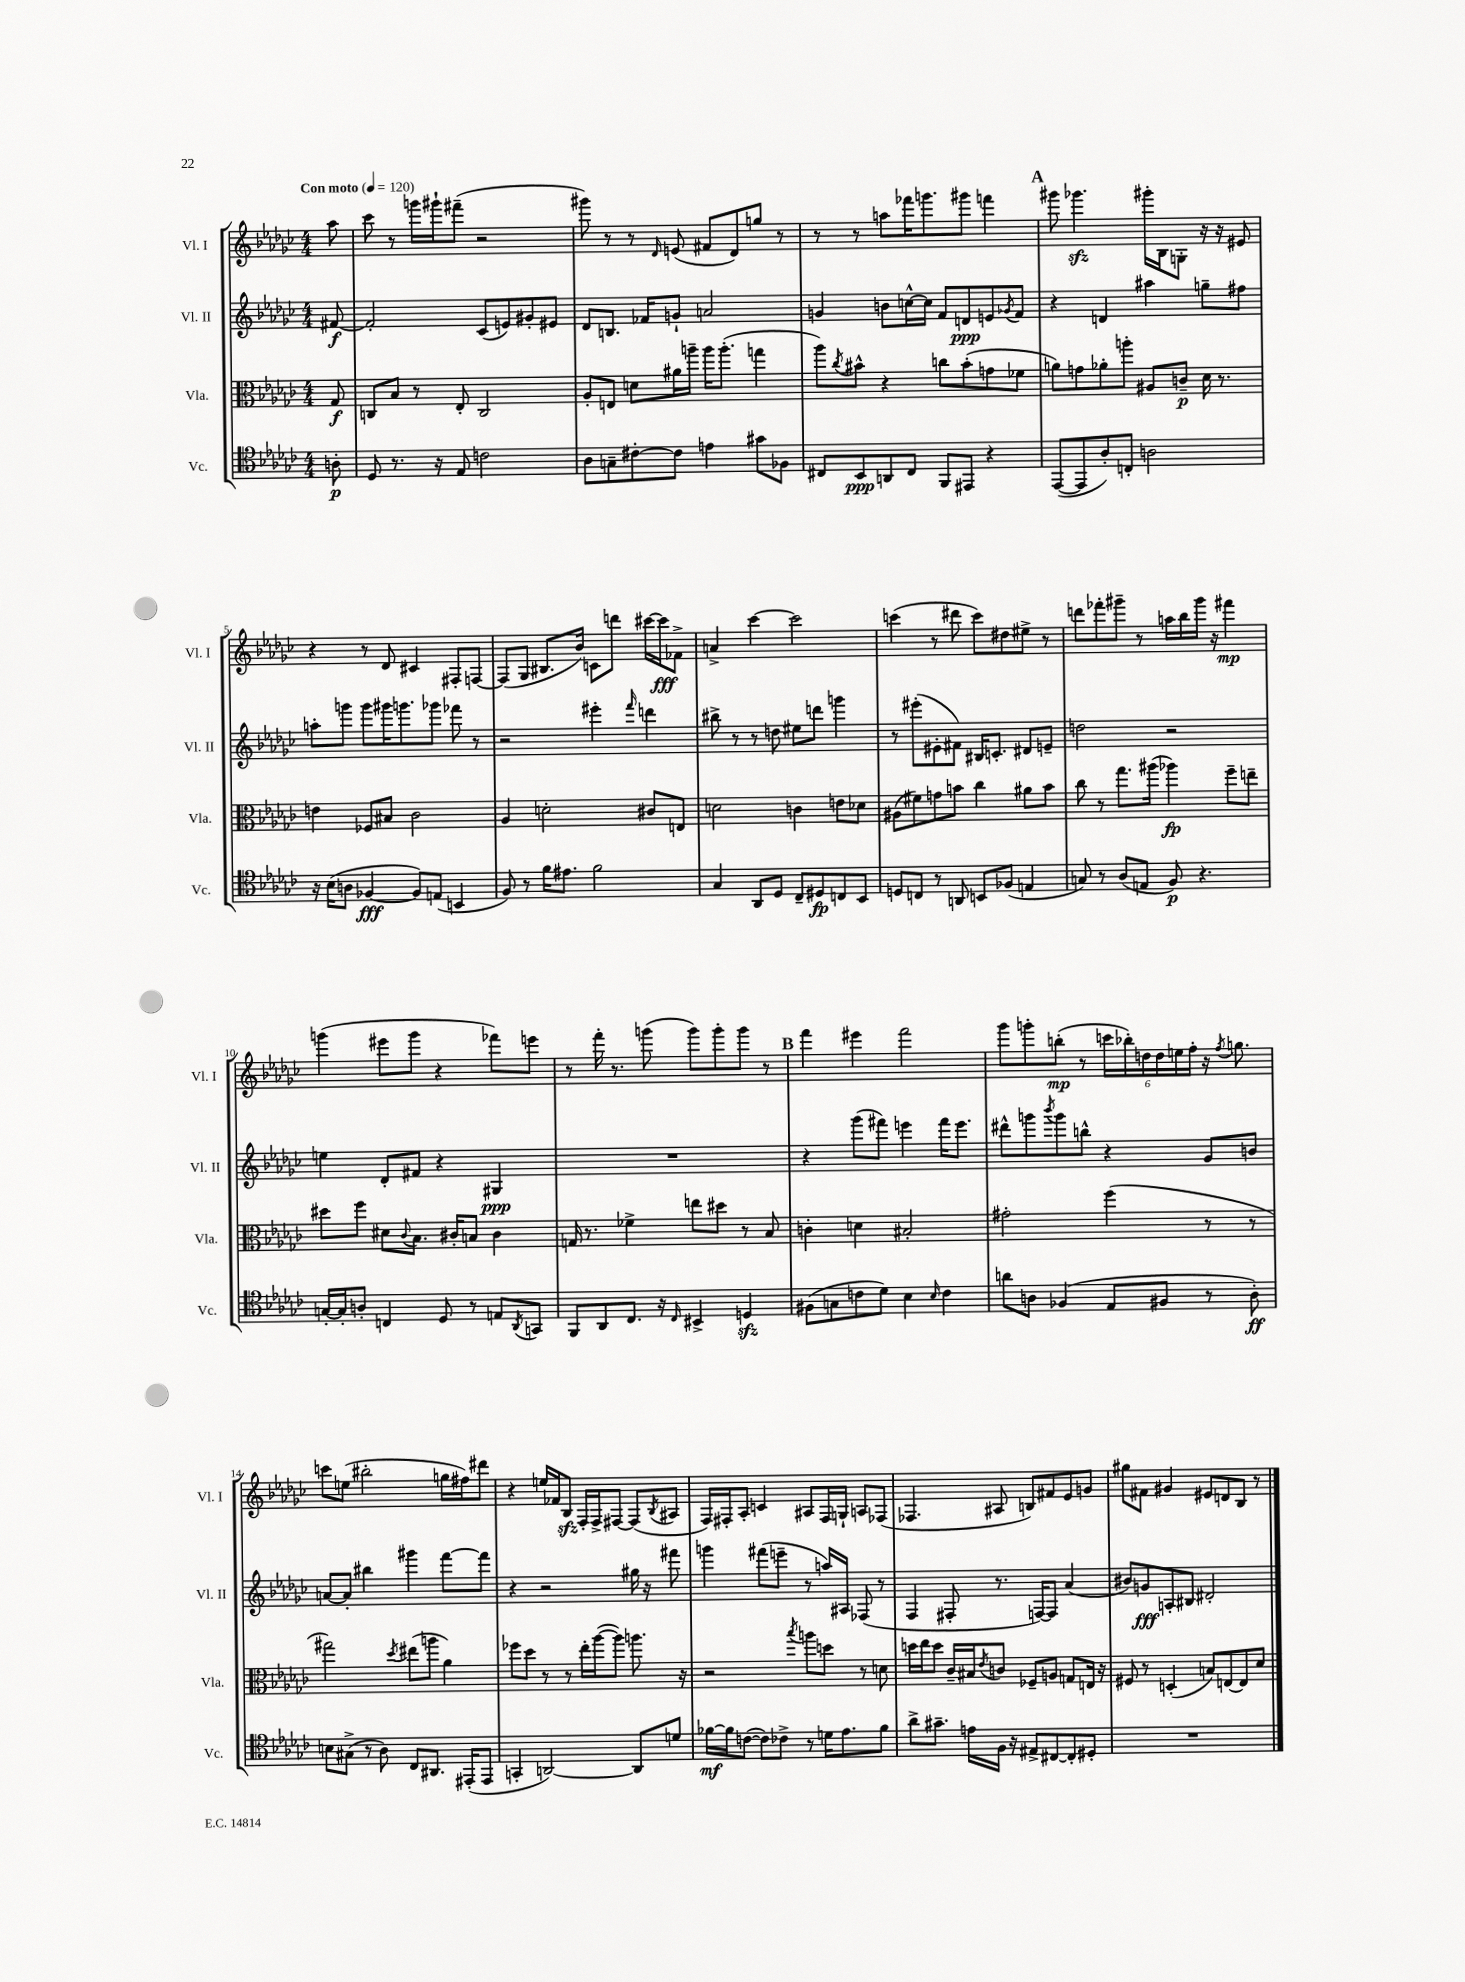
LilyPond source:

<<
\new StaffGroup <<
\new Staff = "s0" \with { instrumentName = "Vl. I" shortInstrumentName = "Vl. I" } {
    \clef treble \key ges \major \numericTimeSignature \time 4/4 \partial 8 \tempo "Con moto" 4 = 120
    aes''8 |
    ces'''8 r8 g'''16 gis'''16-! fis'''8--( r2 |
    gis'''8) r8 r8 \grace { des'16 } e'8( fis'8 des'8) g''8 r8 |
    r8 r8 a''8 fes'''16 g'''8. gis'''8 f'''4 |
    \mark \markup { \bold "A" } gis'''8 ges'''4.\sfz gis'''16-. bes16 g8-. r16 r16 eis'8 |
    r4 r8 des'8 cis'4 fis8-. f8~ |
    f8( ges8 bis8. bes'16) c'8 d'''8 cis'''16~ cis'''16\fff fes'8-> |
    a'4-> ces'''4~ ces'''2 |
    c'''4( r8 dis'''8 c'''8) dis''8 eis''8-> r8 |
    d'''8 fes'''8-. gis'''8-- r8 a''16 bes''16 gis'''16 r16 fis'''4\mp |
    g'''4( eis'''8 g'''8 r4 fes'''8) e'''8 |
    r8 f'''16-. r8. g'''8( g'''8) g'''8-. g'''8 r8 |
    \mark \markup { \bold "B" } f'''4 eis'''4 f'''2 |
    ges'''8 g'''8-. b''8-.\mp( r8 \tuplet 6/4 { c'''16 bes''16-.) d''16 d''16 e''16 f''16-. } r16 \acciaccatura { f''8 } g''8. |
    c'''8 e''8( bis''2-. g''16 fis''16) dis'''8 |
    r4 e''16 fes'16 bes8\sfz f16-. f16-> fis8~ fis8( \acciaccatura { bes8 } ais8 |
    f16) fis16-. aes8-. c'4 ais8 fis16 g16-! a8 fes8( |
    fes4. ais8 b8) fis'8 ees'8 g'8 |
    gis''8 fis'8 gis'4 eis'8 d'8 bes8 r8 \bar "|." |
}
\new Staff = "s1" \with { instrumentName = "Vl. II" shortInstrumentName = "Vl. II" } {
    \clef treble \key ges \major \numericTimeSignature \time 4/4 \partial 8
    fis'8~\f |
    fis'2-. ces'8( e'8) gis'8-. eis'8 |
    des'8 b8. fes'16 g'8-! a'2 |
    g'4 b'8 c''16~-^ c''16 f'8 d'8\ppp e'8 \acciaccatura { ges'8 } f'8 |
    \mark \markup { \bold "A" } r4 d'4 ais''4 g''8-- fis''8 |
    a''8-. g'''8 g'''8 gis'''16 g'''8. ges'''8 fes'''8 r8 |
    r2 eis'''4-. \grace { f'''16 } d'''4 |
    bis''8-> r8 r8 d''8 eis''8 d'''8 g'''4 |
    r8 eis'''8-.( eis'8-. fis'8) bis16 c'8.-. dis'8 e'8-- |
    d''2 r2 |
    e''4 des'8-. fis'8 r4 gis4\ppp |
    R1 |
    \mark \markup { \bold "B" } r4 ges'''8( fis'''8) e'''4 fis'''16 e'''8. |
    dis'''8-^ g'''8 \acciaccatura { bes'''8 } g'''8 b''8-^ r4 ges'8 b'8 |
    a'8~ a'8-. bis''4 gis'''4 f'''8~ f'''8 |
    r4 r2 gis''16 r16 fis'''8 |
    g'''4 fis'''8( e'''8-- r8 a''16) ais16 fes8( r8 |
    f4 fis8-. r8. f16~) f8 aes'4( |
    bis'8) g'8\fff a8-. bis8 dis'2-. \bar "|." |
}
\new Staff = "s2" \with { instrumentName = "Vla." shortInstrumentName = "Vla." } {
    \clef alto \key ges \major \numericTimeSignature \time 4/4 \partial 8
    ges8\f |
    c8 bes8 r8 ees8-. c2 |
    aes8-. e8 d'8 ais'16 a''16-- a''16 a''8.-.( g''4 |
    aes''8) \acciaccatura { ces''8 } bis'8-^ r4 c''8 bis'8-.( g'8 fes'8 |
    \mark \markup { \bold "A" } a'8) g'8 aes'8-. a''8-. ais8 c'8--\p des'16 r8. |
    e'4 fes8 bis8 ces'2 |
    aes4 d'2-. cis'8 e8 |
    d'2 c'4 e'8 des'8 |
    ais8( fis'8) g'8 b'8 ces''4 ais'8 b'8 |
    ces''8 r8 ges''8. ais''16( aes''4\fp) f''8-- e''8-- |
    dis''8 f''8 dis'8 \appoggiatura { ces'8 } bes8. cis'16-. b8 cis'4 |
    g16 r8. fes'4-> e''8 dis''8 r8 bes8 |
    \mark \markup { \bold "B" } c'4-. d'4 bis2-. |
    gis'2-. f''4( r8 r8 |
    gis''2) \acciaccatura { des''8 } eis''8( a''8 aes'4) |
    fes''8 des''8 r8 r8 ees''16-. aes''16~( aes''8) a''8. r16 |
    r2 \acciaccatura { bes''8 } a''8 d''8 r8 d'8 |
    d''16 ees''16 d''8 ces'16-- bis16 \acciaccatura { ees'8 } c'8 fes8-- a8 g8 e16 r16 |
    fis8 r8 d4-.( b8) e8~ e8 des'8 \bar "|." |
}
\new Staff = "s3" \with { instrumentName = "Vc." shortInstrumentName = "Vc." } {
    \clef tenor \key ges \major \numericTimeSignature \time 4/4 \partial 8
    a8-.\p |
    des8 r8. r16 ees8 c'2 |
    aes8 g8-- cis'8~-. cis'8 e'4 gis'8 fes8 |
    cis8 bes,8\ppp a,8 cis8 f,8 eis,8 r4 |
    \mark \markup { \bold "A" } ees,8~( ees,8 aes8-.) c8-. a2 |
    r16 bes16( a8 fes4~\fff fes8) e8( b,4 |
    f8) r8 f'16 eis'8. f'2 |
    ges4 aes,8 des8 ces8-- dis8\fp c8 bes,8 |
    d8 c8 r8 a,8 b,8 fes8( e4 |
    g8) r8 aes8( e8 f8\p) r4. |
    g16~-. g16-. a8-. c4 des8 r8 e8 \acciaccatura { aes,8 } g,8 |
    f,8 aes,8 ces8. r16 \grace { ces16 } bis,4-> d4\sfz |
    \mark \markup { \bold "B" } fis8( g8 c'8 des'8) bes4 \grace { bes16 } c'4 |
    a'8 a8 fes4( ees8 fis8 r8 a8-.\ff) |
    b8 gis8->( r8 aes8) ces8 ais,8. eis,16-.( eis,8 |
    g,4-. a,2~) a,8 d'8 |
    fes'16~\mf fes'16 c'8~( c'8) ces'8-> r8 d'16 ees'8. fes'8 |
    aes'8-> gis'8.-- e'16 f16 r16 eis8-> cis8~ cis8-. dis8-. |
    R1 \bar "|." |
}
>>
>>
